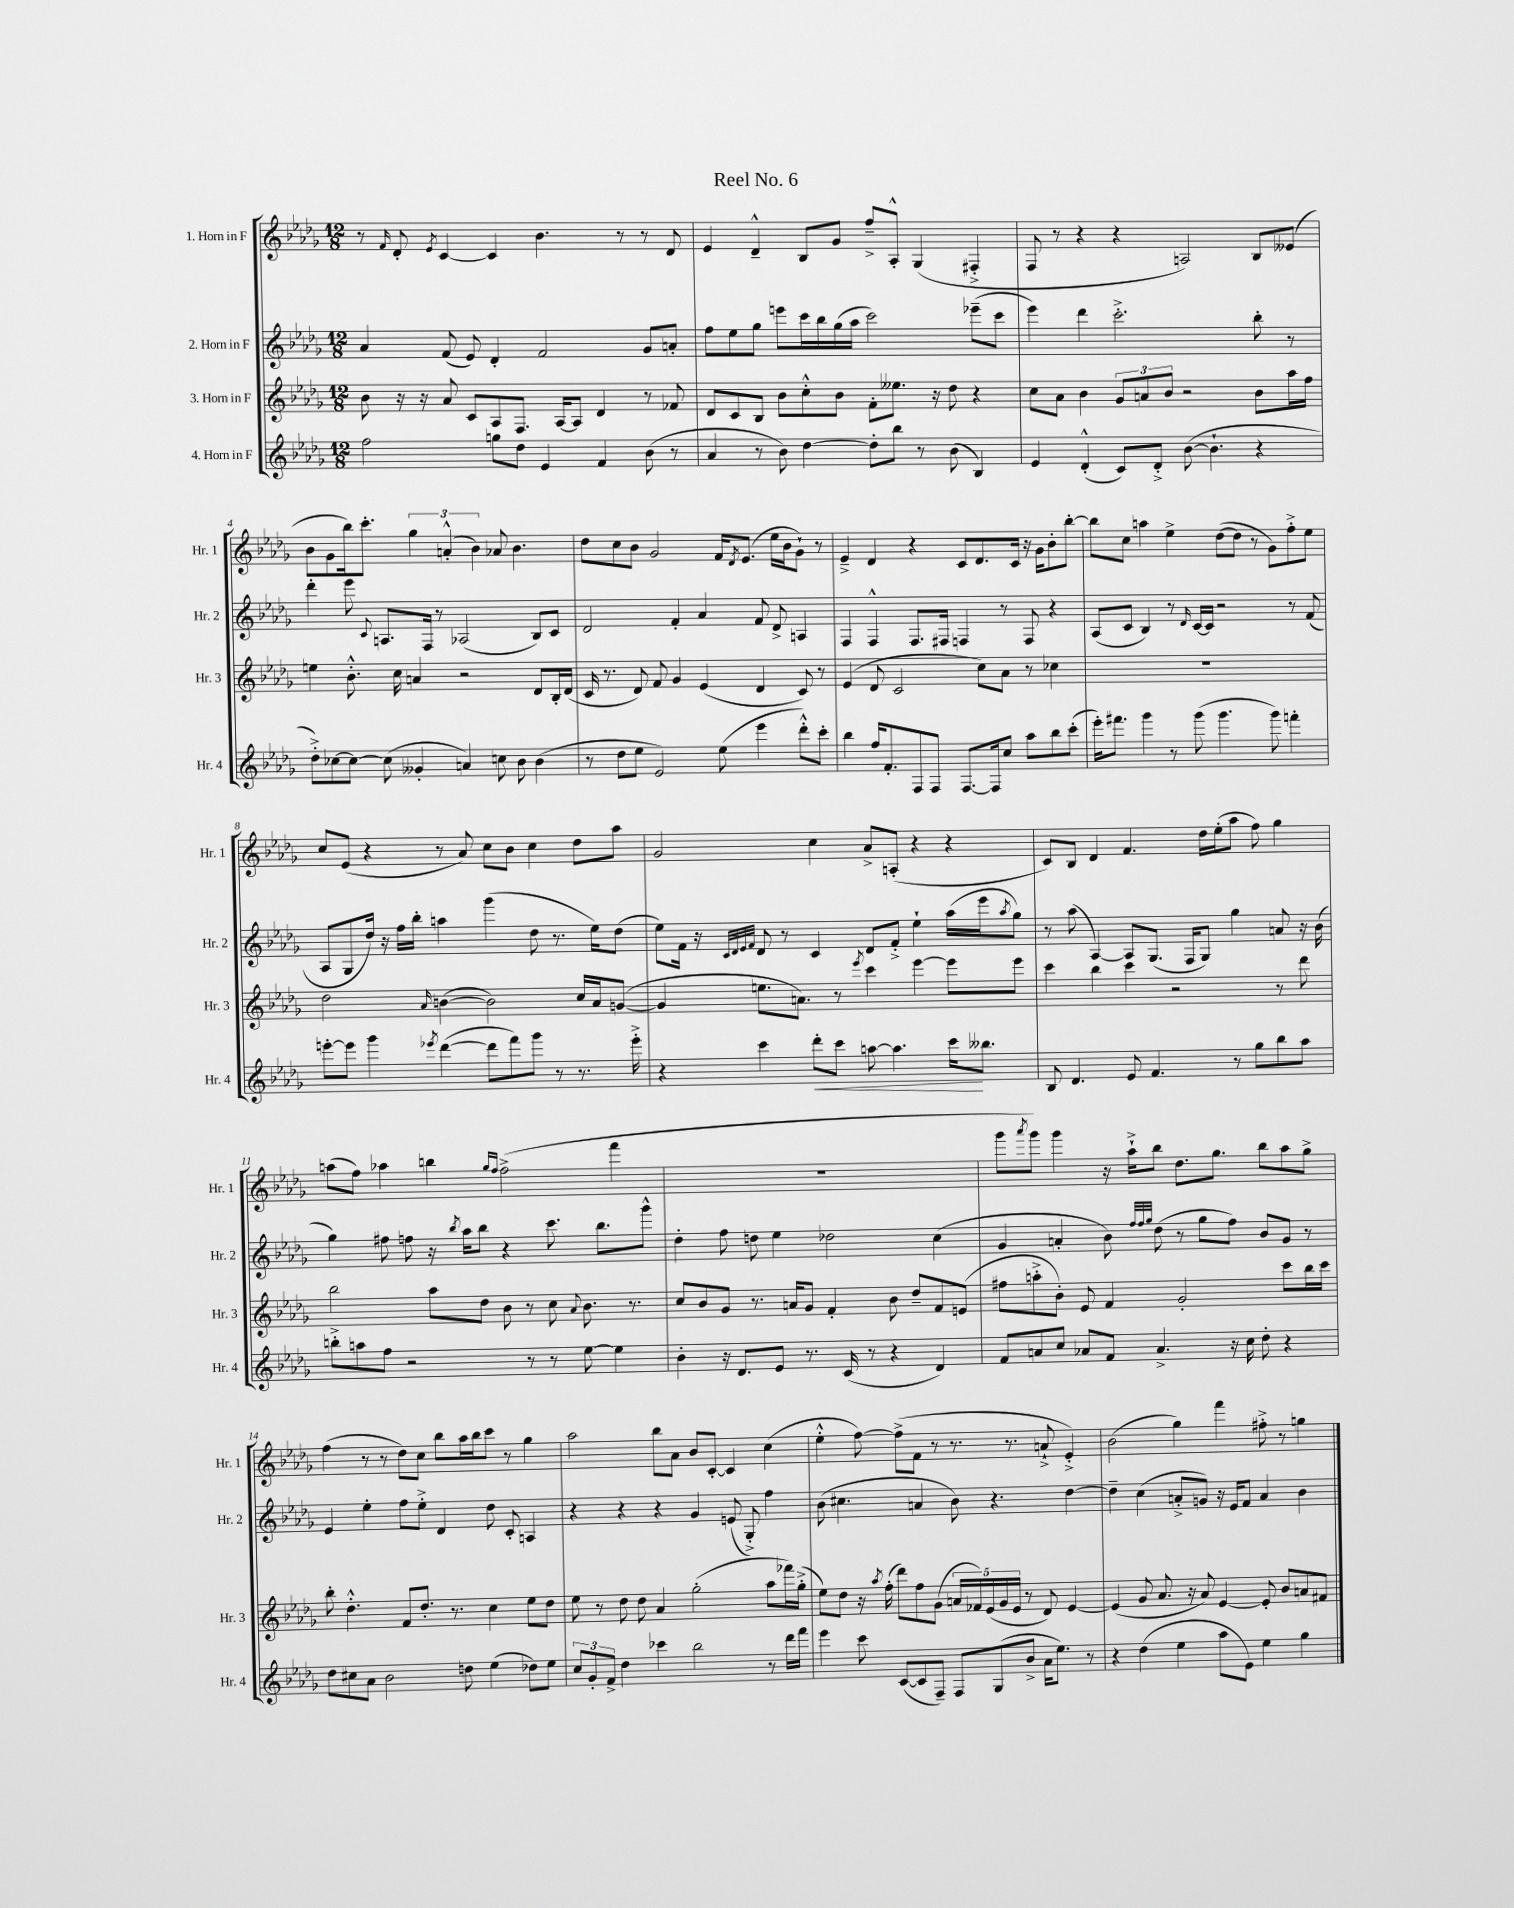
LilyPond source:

\header { title = "Reel No. 6" }
<<
\new StaffGroup <<
\new Staff = "s0" \with { instrumentName = "1. Horn in F" shortInstrumentName = "Hr. 1" } {
    \clef treble \key des \major \numericTimeSignature \time 12/8
    r8 \grace { f'16 } des'8-. \acciaccatura { ees'8 } c'4~ c'4 bes'4. r8 r8 des'8 |
    ees'4 des'4---^ bes8 ges'8 f''8---> aes8-.-^ ges4( fis4-.-> |
    f8 r8 r4 r4 a2) bes8 eeses'8( |
    bes'8 ges'8 bes''16) c'''8.-. \tuplet 3/2 { ges''4 a'4-.-^( bes'4) } aes'8 bes'4. |
    des''8 c''8 bes'8 ges'2 f'16 \acciaccatura { des'8 } ees'8.( ees''16 bes'16 ges'8-!) r8 |
    ees'4---> des'4 r4 c'8 des'8. c'16 r16 ges'16 bes'8-. bes''8~-. |
    bes''8 c''8 a''4 ees''4-> des''8~( des''8 r8 ges'8) f''8-.-> ees''8 |
    c''8 ees'8( r4 r8 aes'8) c''8 bes'8 c''4 des''8 aes''8 |
    ges'2 c''4 aes'8-> a8-.( r4 r4 |
    c'8) bes8 des'4 f'4. des''16 ees''16-.( aes''8 f''8) ges''4 |
    a''8( f''8) aes''4 b''4 \grace { ges''16 f''16 } f''2->( f'''4 |
    R1. |
    ges'''8 \acciaccatura { aes'''8 } ges'''8) ges'''4 r16 aes''16-!-> bes''8 des''8. ges''8. bes''8 aes''8 ges''8-> |
    f''4( r8 r8 des''8) c''8 bes''8 aes''16 bes''16 c'''8 r8 ges''4 |
    aes''2 bes''8 aes'8 bes'8 c'8~-. c'4 c''4( |
    ees''4-.-^ f''8~) f''8->( f'8 r8 r8. r8. a'8-!-> ees'4-.->) |
    bes'2( ges''4) f'''4 fis''8-.-> r8 g''4 \bar "|." |
}
\new Staff = "s1" \with { instrumentName = "2. Horn in F" shortInstrumentName = "Hr. 2" } {
    \clef treble \key des \major \numericTimeSignature \time 12/8
    aes'4 f'8( ees'8) des'4-. f'2 ges'8 a'8-. |
    f''8 ees''8 ges''8 e'''8 c'''16 bes''16 ges''16( aes''16 c'''2) ees'''8--( c'''8 |
    ees'''4) des'''4 c'''2.-.-> bes''8-. r8 |
    des'''4-. ees'''8 \appoggiatura { c'8 } a8. f16 r8 aes2( bes8) c'8 |
    des'2 f'4-. aes'4 f'8 des'8-> a4 |
    f4 f4-^ f8. fis16 f4 r8 f8 r4 |
    aes8( c'8 bes4) r8 \grace { des'16 } c'16~ c'16 r2 r8 f'8( |
    aes8 ges8 des''16) r16 f''16 bes''16-. a''4 ges'''4( des''8 r8. ees''16) des''8( |
    ees''8) f'16 r16 \grace { c'32 des'32 ees'32 f'32 } des'8 r8 c'4 des'8 f'8-.-> ees''4-! aes''16( ees'''16 \acciaccatura { aes''8 } ges''8) |
    r8 aes''8( aes4~) aes8 ges8.( f16 ges8) ges''4 a'8 r16 bes'16( |
    ges''4) fis''8 f''8 r16 \acciaccatura { bes''8 } aes''16 bes''8 r4 c'''8. bes''8. ges'''8-^ |
    des''4-. f''8 d''8 ees''4 des''2 c''4( |
    ges'4 a'4-. bes'8) \grace { f''32 f''32 ges''32 } des''8( r8 ges''8 f''8) bes'8 ges'8 r8 |
    ees'4 ees''4-. f''8 ees''8-.-> des'4 des''8 c'8-. a4 |
    r4 r4 r4 ges'4 e'8( ges8-.->) f''4 |
    bes'8( cis''4. a'4 bes'8) r4. des''4~ |
    des''4-- c''4( a'8-.-> g'8) r16 ees'16 f'8 a'4 bes'4 \bar "|." |
}
\new Staff = "s2" \with { instrumentName = "3. Horn in F" shortInstrumentName = "Hr. 3" } {
    \clef treble \key des \major \numericTimeSignature \time 12/8
    bes'8 r16 r16 aes'8 c'8 aes8 f8. aes16~ aes8 des'4 r8 fes'8 |
    des'8 c'8 bes8 bes'8 c''8-.-^ bes'8 f'8-. eeses''8. r16 des''8 r4 |
    c''8 aes'8 bes'4 \tuplet 3/2 { ges'8 a'8 bes'8 } r2 bes'8 aes''16 f''16 |
    e''4 bes'8.-.-^ c''16 a'4 r2 des'8 bes16-. des'16( |
    c'16 r8. des'8) f'8 ges'4 ees'4( des'4 c'8) r8 |
    ees'4( des'8 c'2 c''8) aes'8 r8 ces''4 |
    R1. |
    des''2 \grace { aes'16 } b'4~( b'2) c''16 aes'16 g'8~( |
    g'4 e''8. a'8.) r8 \acciaccatura { ees'''8 } c'''4 ees'''4~ ees'''8 ees'''8 |
    c'''4 bes''4 c'''4 r2 r8 des'''8 |
    bes''2 aes''8 des''8 bes'8 r8 c''8 \appoggiatura { aes'8 } bes'8. r8. |
    c''8 bes'8 ges'8 r8. a'16 ges'8 f'4-. bes'8 des''8-- f'8 e'8( |
    fis''8 a''8-.-> bes'8-.) ees'8 f'4 ges'2-. c'''8 bes''16 c'''16 |
    bes''8-. des''4.-.-^ f'8 des''8.-. r8. c''4 ees''8 des''8 |
    ees''8 r8 des''8 des''8 aes'4 ges''2-.( aes''8 fes'''16) ges''16-.->( |
    ees''8) des''8 r16 \acciaccatura { aes''8 } f''16-.( des'''8) f''8 ges'8( \tuplet 5/4 { a'16 fes'16) ees'16( ges'16 ees'16 } r8 des'8) ees'4~ |
    ees'4( ges'8 aes'8. r16 aes'8) ees'4~ ees'8-. bes'8 a'8 fis'8 \bar "|." |
}
\new Staff = "s3" \with { instrumentName = "4. Horn in F" shortInstrumentName = "Hr. 4" } {
    \clef treble \key des \major \numericTimeSignature \time 12/8
    f''2 g''8 des''8 ees'4 f'4 bes'8( r8 |
    aes'4 r8 bes'8) des''4~ des''8-. bes''8 r8 bes'8( bes4) |
    ees'4 des'4-.-^( c'8) des'8-.-> bes'8~( bes'4.-! r4 |
    des''8-.->) ces''8~ ces''8~ ces''8( geses'4-. a'4) c''8 bes'8 bes'4( |
    r8 des''8 ees''8 ees'2) ees''8( ees'''4 des'''8-.-^) c'''8-. |
    bes''4 f''16 f'8.-. f8 f8 f8.~ f16 c''8 aes''8 bes''8 c'''8-.( |
    ees'''16-.) fis'''8. ges'''4 r8 ges'''8( ges'''4. ges'''8) f'''4-. |
    e'''8~-. e'''8 ges'''4 \acciaccatura { ees'''8 } des'''4~( des'''8 f'''8) ges'''8 r8 r8. ees'''16-.-> |
    r4 c'''4 des'''8-.\< c'''8 a''8~ a''4. c'''16\! beses''8. |
    bes8 des'4. ees'8 f'4. r8 ges''8 bes''8 aes''8 |
    b''8-.-> a''8 f''8 r2 r8 r8 ees''8~ ees''4 |
    bes'4-. r16 des'8. ees'8 r8. c'16( r8 r4 des'4) |
    f'8 a'8 c''8 aes'8 f'8 aes'4.-> r16 c''16 des''8-. r4 |
    des''8 cis''8 aes'8 bes'2 d''8 ees''4( des''8) ees''8 |
    \tuplet 3/2 { c''8 ges'8-. f'8-> } des''4 ces'''4 bes''2 r8 des'''16 f'''16 |
    ees'''4 c'''8 c'8~( c'8 f8--) f8 ges8( bes'8-> aes'16 ees''8.) r8 |
    r4 des''4( ees''4 aes''8 ees'8) ees''4 ges''4 \bar "|." |
}
>>
>>
